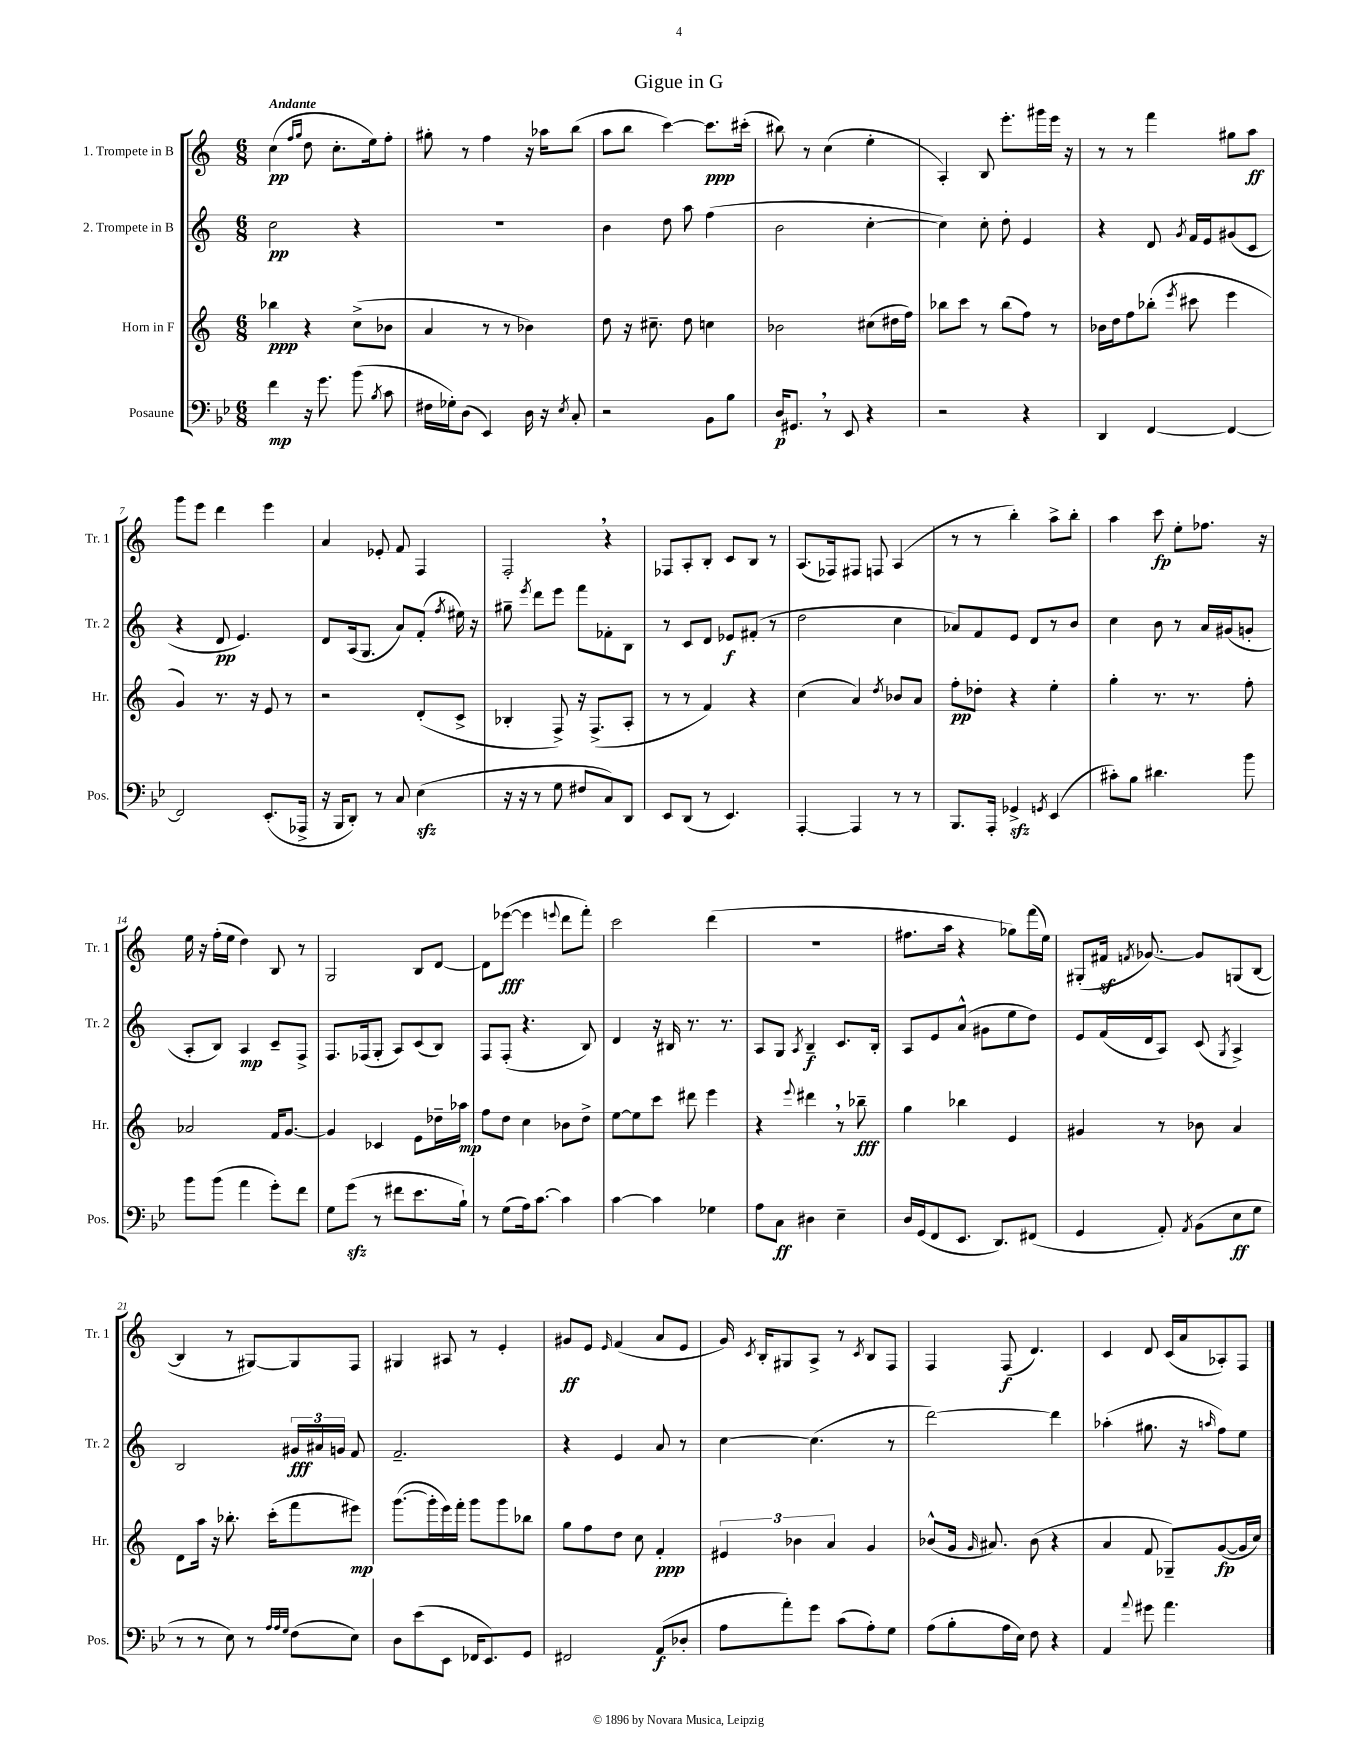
\header { title = "Gigue in G" }
<<
\new StaffGroup <<
\new Staff = "s0" \with { instrumentName = "1. Trompete in B" shortInstrumentName = "Tr. 1" } {
    \clef treble \key c \major \numericTimeSignature \time 6/8 \tempo "Andante"
    \autoBeamOff c''4\pp( \grace { f''16[ g''16] } d''8 c''8.[-. e''16) f''8]-. |
    gis''8-. r8 f''4 r16 aes''16[ b''8]( |
    a''8[ b''8] c'''4~) c'''8.[\ppp cis'''16]-.( |
    bis''8) r8 c''4( e''4-. |
    a4-.) b8 e'''8.[-. gis'''16 e'''16] r16 |
    r8 r8 f'''4 gis''8[ a''8]\ff |
    g'''8[ e'''8] d'''4 e'''4 |
    a'4 ees'8-. f'8 f4 |
    f2-. \breathe r4 |
    fes8[ a8-. b8]-. c'8[ b8] r8 |
    a8.[( fes16) fis8] f8 a4( |
    r8 r8 b''4-.) a''8[-> b''8]-. |
    a''4 c'''8\fp e''8[-. fes''8.] r16 |
    e''16 r16 f''16[-.( e''16] d''4) b8 r8 |
    g2 b8[ d'8]~ |
    d'8[ ees'''8]~\fff( ees'''4 \appoggiatura { e'''8 } d'''8[ f'''8]-.) |
    c'''2 d'''4( |
    R2. |
    fis''8.[ a''16] r4 ges''8[) f'''16( e''16]) |
    gis8[-.( fis'16]\sf \acciaccatura { f'8 } ges'8.~) ges'8[ g8( b8]~ |
    b4 r8 gis8[~) gis8 f8] |
    gis4 ais8 r8 e'4-. |
    gis'8[\ff e'8] \grace { e'16 } f'4( a'8[ e'8] |
    g'16) \acciaccatura { c'8 } b16[-. gis8 a8]-> r8 \acciaccatura { c'8 } b8[ f8] |
    f4 f8\f( d'4.) |
    c'4 d'8 c'16[( a'16 aes8-.) f8] \bar "|." |
}
\new Staff = "s1" \with { instrumentName = "2. Trompete in B" shortInstrumentName = "Tr. 2" } {
    \clef treble \key c \major \numericTimeSignature \time 6/8
    \autoBeamOff c''2\pp r4 |
    R2. |
    b'4 d''8 a''8 f''4( |
    b'2 c''4~-. |
    c''4) c''8-. d''8-. e'4 |
    r4 d'8 \acciaccatura { g'8 } f'16[ e'16 gis'8( c'8] |
    r4 d'8\pp e'4.) |
    d'8[ a16( g8.] a'8[) f'8]-.( \acciaccatura { f''8 } eis''16) r16 |
    gis''8-- \acciaccatura { e'''8 } d'''8[ e'''8] f'''8[ fes'8-. b8] |
    r8 c'8[ d'8] ees'8[\f fis'8]-.( r8 |
    d''2 c''4 |
    aes'8[) f'8 e'8] d'8[ r8 b'8] |
    c''4 b'8 r8 a'16[ gis'16( g'8]-. |
    a8[-. b8]) a4\mp c'8[-- f8]-> |
    f8.[ fes16( g8]-. a8[) c'8( b8]) |
    f8[ f8]-.( r4. b8) |
    d'4 r16 bis16 r8. r8. |
    a8[ g8] \acciaccatura { a8 } b4--\f c'8.[ b16]-. |
    a8[ e'8 a'8]-^( gis'8[ e''8 d''8]) |
    e'8[ f'16( d'16 a8]) c'8( \acciaccatura { g8 } a4->) |
    b2 \tuplet 3/2 { gis'16[\fff ais'16 g'16] } f'8 |
    f'2.-- |
    r4 e'4 a'8 r8 |
    c''4~ c''4.( r8 |
    d'''2~) d'''4 |
    aes''4-.( gis''8. r16 \grace { a''16 } f''8[) e''8] \bar "|." |
}
\new Staff = "s2" \with { instrumentName = "Horn in F" shortInstrumentName = "Hr." } {
    \clef treble \key c \major \numericTimeSignature \time 6/8
    \autoBeamOff bes''4\ppp r4 c''8[->( bes'8] |
    a'4 r8 r8 bes'4) |
    d''8 r16 cis''8.-- d''8 c''4 |
    bes'2 cis''8[( dis''16 f''16]) |
    bes''8[ c'''8] r8 bes''8[( f''8]) r8 |
    bes'16[ d''16 f''8 bes''8]-.( \acciaccatura { e'''8 } cis'''8 e'''4 |
    g'4) r8. r16 e'8 r8 |
    r2 d'8[-.( c'8]-> |
    bes4-. f8->) r16 f8.[->( a8]-. |
    r8 r8 f'4) r4 |
    c''4( a'4) \acciaccatura { d''8 } bes'8[ a'8] |
    f''8[-.\pp des''8]-. r4 e''4-. |
    g''4-. r8. r8. f''8-. |
    aes'2 f'16[ g'8.]~ |
    g'4 ces'4 e'8[ des''16-- aes''16]\mp |
    f''8[ d''8] c''4 bes'8[ d''8]-> |
    e''8[~ e''8 c'''8] dis'''8 e'''4 |
    r4 \appoggiatura { e'''8 } dis'''4 \breathe r8 bes''8--\fff |
    g''4 bes''4 e'4 |
    gis'4 r8 bes'8 a'4 |
    d'8[ a''16] r16 bes''8.-. c'''16[-.( f'''8 eis'''8]\mp) |
    g'''8.[~( g'''16-. e'''16) f'''16]-. g'''8[ g'''8 bes''8] |
    g''8[ f''8 d''8] c''8 f'4-.\ppp |
    \tuplet 3/2 { eis'4 bes'4 a'4 } g'4 |
    bes'8[-^( g'16] \grace { g'16 } ais'8.) bes'8( r4 |
    a'4 f'8 ges8[--) g'8~\fp( g'16 c''16]) \bar "|." |
}
\new Staff = "s3" \with { instrumentName = "Posaune" shortInstrumentName = "Pos." } {
    \clef bass \key bes \major \numericTimeSignature \time 6/8
    \autoBeamOff f'4\mp r16 g'8. bes'8( \acciaccatura { bes8 } c'8 |
    fis16[ ges16-.) d8]( ees,4) d16 r16 \acciaccatura { ees8 } c8-. |
    r2 bes,8[ bes8] |
    d16[\p gis,8.] \breathe r8 ees,8 r4 |
    r2 r4 |
    d,4 f,4~ f,4~ |
    f,2 ees,8.[-.( aes,,16]-> |
    r16 bes,,16[ d,8]-.) r8 c8 ees4\sfz( |
    r16 r16 r8 g8 fis8[ c8) d,8] |
    ees,8[ d,8]( r8 ees,4.) |
    a,,4~-. a,,4 r8 r8 |
    bes,,8.[ a,,16]-. ges,4->\sfz \acciaccatura { g,8 } ees,4( |
    cis'8[-.) bes8] dis'4. bes'8 |
    bes'8[ bes'8]( a'4 g'8[-.) f'8] |
    g8[ g'8]\sfz( r8 fis'8[ ees'8. bes16]-!) |
    r8 g8[( a16) c'8.]~ c'4 |
    c'4~ c'4 ges4 |
    a8[ c8]\ff dis4 ees4-- |
    d16[ g,16( f,8 ees,8.] d,8.[) fis,8]( |
    g,4 a,8-.) \acciaccatura { a,8 } bes,8[( ees8\ff g8] |
    r8 r8 ees8) r8 \grace { a32[ a32 g32] } f8[( ees8]) |
    d8[ ees'8( ees,8] fes,16[ ees,8.) g,8] |
    fis,2 a,8[\f( des8]-. |
    a8[ a'8-.) g'8] c'8[( a8-.) g8] |
    a8[( bes8-. a16 ees16]) f8 r4 |
    a,4 \appoggiatura { a'8 } gis'8 a'4. \bar "|." |
}
>>
>>
